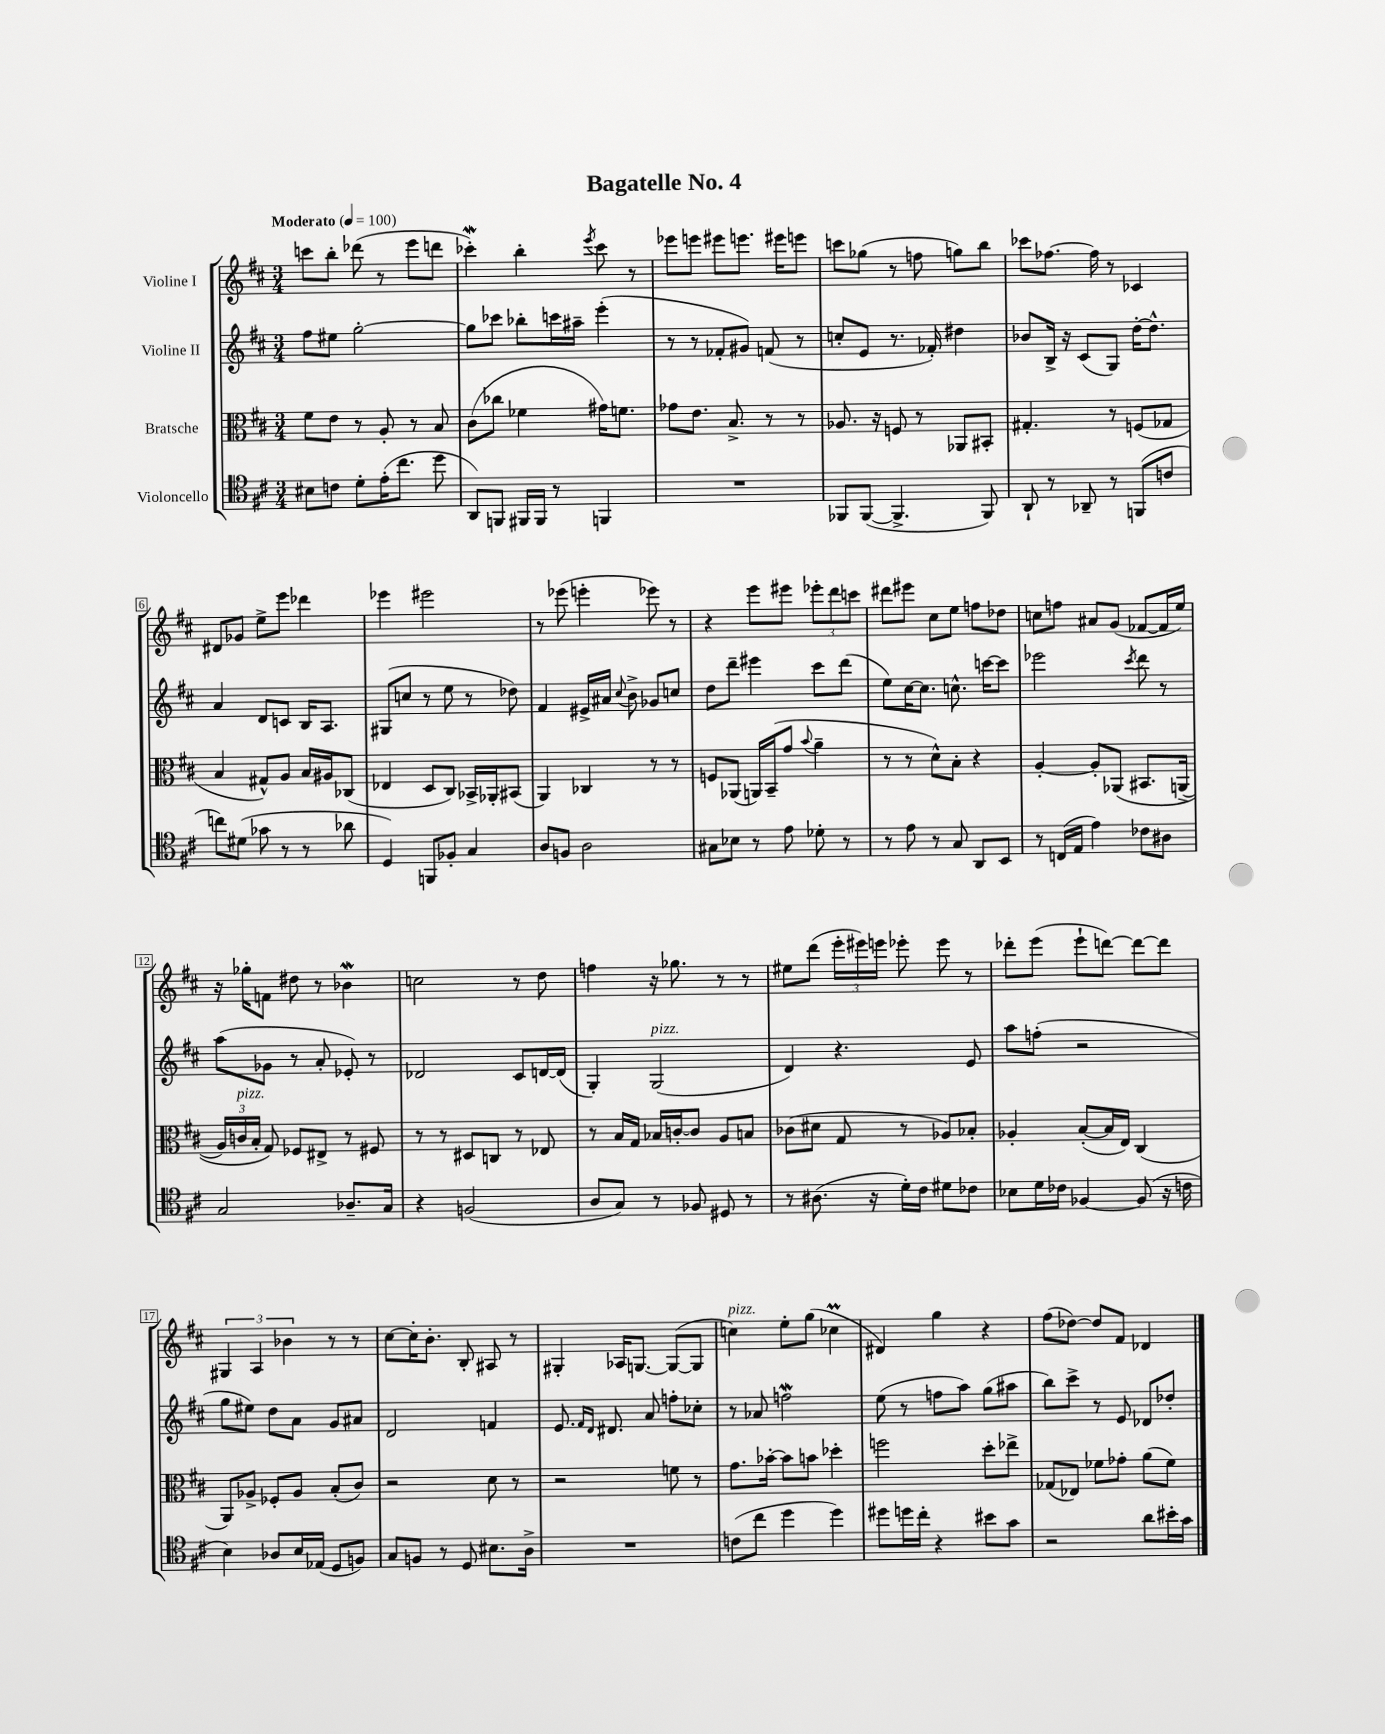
\header { title = "Bagatelle No. 4" }
<<
\new StaffGroup <<
\new Staff = "s0" \with { instrumentName = "Violine I" } {
    \clef treble \key d \major \numericTimeSignature \time 3/4 \tempo "Moderato" 4 = 100
    \autoBeamOff c'''8[ b''8]-. des'''8( r8 e'''8[ d'''8] |
    ces'''4-.\mordent) b''4-. \acciaccatura { e'''8 } ces'''8 r8 |
    ees'''8[ e'''8] eis'''8[ e'''8.] eis'''16[ e'''8] |
    c'''8[ ges''8]( r8 f''8 g''8[) b''8] |
    ces'''8[ fes''8.]~ fes''16 r8 ces'4 |
    dis'8[ ges'8] e''8[-> e'''8] des'''4 |
    ees'''4 eis'''2 |
    r8 ees'''8( e'''4-. ees'''8) r8 |
    r4 e'''8[ eis'''8] \tuplet 3/2 { ees'''8[-. d'''8 c'''8] } |
    dis'''8[ eis'''8] cis''8[ e''8] f''8[ des''8] |
    c''8[ f''8] ais'8[ g'8]( fes'8[~ fes'16 e''16]) |
    r16 ges''16[-. f'8] dis''8 r8 bes'4\mordent |
    c''2 r8 d''8 |
    f''4 r16 ges''8. r8 r8 |
    eis''8[ d'''8]( \tuplet 3/2 { e'''16[-. eis'''16) e'''16] } ees'''8-. ees'''8 r8 |
    des'''8[-. e'''8]( e'''8[-! d'''8]~) d'''8[~ d'''8] |
    \tuplet 3/2 { gis4 a4 bes'4 } r8 r8 |
    cis''8[~ cis''16-. b'8.]-. b8-. ais8 r8 |
    gis4-. aes16[ g8.]~ g8[~( g8] |
    c''4^\markup { \italic "pizz." }) e''8[-. g''8]( ces''4\prall |
    dis'4) g''4 r4 |
    fis''8[( des''8]~) des''8[ fis'8] des'4 \bar "|." |
}
\new Staff = "s1" \with { instrumentName = "Violine II" } {
    \clef treble \key d \major \numericTimeSignature \time 3/4
    \autoBeamOff fis''8[ eis''8] g''2~-. |
    g''8[ ces'''8] bes''8[-. c'''16 ais''16]-- e'''4-.( |
    r8 r8 fes'8[-. gis'8]) f'8( r8 |
    c''8[-. e'8] r8. fes'16-.) dis''4 |
    bes'8[ b16]-> r16 cis'8[( g8]) d''16[~-. d''8.]-^ |
    a'4 d'8[ c'8] b16[ a8.] |
    gis8[( c''8] r8 e''8 r8 des''8) |
    fis'4 eis'16[-> ais'16] \appoggiatura { cis''8 } b'8-> ges'8[ c''8] |
    d''8[ d'''8]-- eis'''4 cis'''8[ d'''8]( |
    e''8[) cis''16~ cis''8.] c''8.-^ c'''16[~ c'''8] |
    ees'''2 \acciaccatura { cis'''8 } d'''8 r8 |
    a''8[( ges'8] r8 a'8-. ees'8-.) r8 |
    des'2 cis'8[ d'16~ d'16]( |
    g4-.) g2^\markup { \italic "pizz." }( |
    d'4) r4. e'8 |
    a''8[ f''8]-.( r2 |
    g''8[ eis''8]) d''8[ a'8] g'8[ ais'8] |
    d'2 f'4 |
    e'8. \grace { fis'16[ d'16] } dis'8. a'8 f''8[-. ces''8]-. |
    r8 aes'8 f''2\mordent |
    e''8( r8 f''8[ a''8]) g''8[( ais''8] |
    b''8[) cis'''8]-> r8 e'8 des'8[ des''8]-. \bar "|." |
}
\new Staff = "s2" \with { instrumentName = "Bratsche" } {
    \clef alto \key d \major \numericTimeSignature \time 3/4
    \autoBeamOff fis'8[ e'8] r8 a8-. r8 b8 |
    cis'8[( ces''8] fes'4 gis'16[) f'8.] |
    ges'8[ e'8.] b8.-> r8 r8 |
    aes8. r16 f8 r8 aes,8[ bis,8]-. |
    gis4.-. r8 f8[( ges8] |
    b4 gis8[-^) a8] b16[ ais16 ces8]( |
    ees4 d8[ cis8]) bes,16[-> aes,16-. bis,8]( |
    a,4) ces4 r8 r8 |
    f8[ aes,8]( a,16[) b,16--( g'8] \appoggiatura { b'8 } a'4-- |
    r8 r8 d'8[-^) b8]-. r4 |
    a4~-. a8[-. aes,8]\( bis,8.[ a,16]->( |
    \tuplet 3/2 { a16[) c'16^\markup { \italic "pizz." } b16]-. } g8\) fes8[ eis8]-> r8 fis8 |
    r8 r8 dis8[ c8] r8 ees8 |
    r8 b16[ g16] bes16[ c'16~-. c'8] a8[ b8] |
    ces'8[( dis'8] g8 r8 aes8[) bes8]-. |
    aes4-. b8[~-.( b16 e16]) cis4( |
    a,8[) aes8]-> fes8[-. aes8] b8[-.( cis'8]) |
    r2 d'8 r8 |
    r2 f'8 r8 |
    g'8.[ bes'16]~-. bes'8[ b'8] des''4-. |
    f''2 d''8[-. ees''8]-> |
    ges8[( ees8]) fes'8[ ges'8]-. a'8[( fes'8]) \bar "|." |
}
\new Staff = "s3" \with { instrumentName = "Violoncello" } {
    \clef tenor \key d \major \numericTimeSignature \time 3/4
    \autoBeamOff bis8[ c'8] d'8[-. e'16-.( cis''8.] d''8 |
    a,8[) f,8] fis,16[ fis,16] r8 f,4 |
    R2. |
    fes,8[ fes,8]~( fes,4.-> fes,8) |
    a,8-! r8 aes,8-- r8 f,8[( c'8] |
    c''8[) dis'8]( ges'8 r8 r8 aes'8 |
    d4) f,8[ fes8]-. g4 |
    a8[ f8] a2 |
    gis8[ bes8] r8 e'8 des'8-. r8 |
    r8 e'8 r8 g8 a,8[ b,8] |
    r8 c16[( e16] e'4) ces'8[ ais8] |
    g2 aes8.[-- g16] |
    r4 f2( |
    a8[ g8]) r8 fes8 dis8 r8 |
    r8 ais8.( r16 d'16[-.) cis'16] dis'8[ ces'8] |
    bes8[ d'16 ces'16] fes4~ fes8( r16 c'16 |
    b4) aes8[ b16 ees16]( d8[ f8]) |
    g8[ f8] r8 d8 bis8.[ a16]-> |
    R2. |
    c'8[( cis''8] d''4 d''4) |
    dis''8[ d''16 cis''16]-. r4 bis'8[ g'8] |
    r2 a'8[ bis'16-. g'16] \bar "|." |
}
>>
>>
\layout { \context { \Score \override BarNumber.stencil = #(make-stencil-boxer 0.1 0.3 ly:text-interface::print) } }
